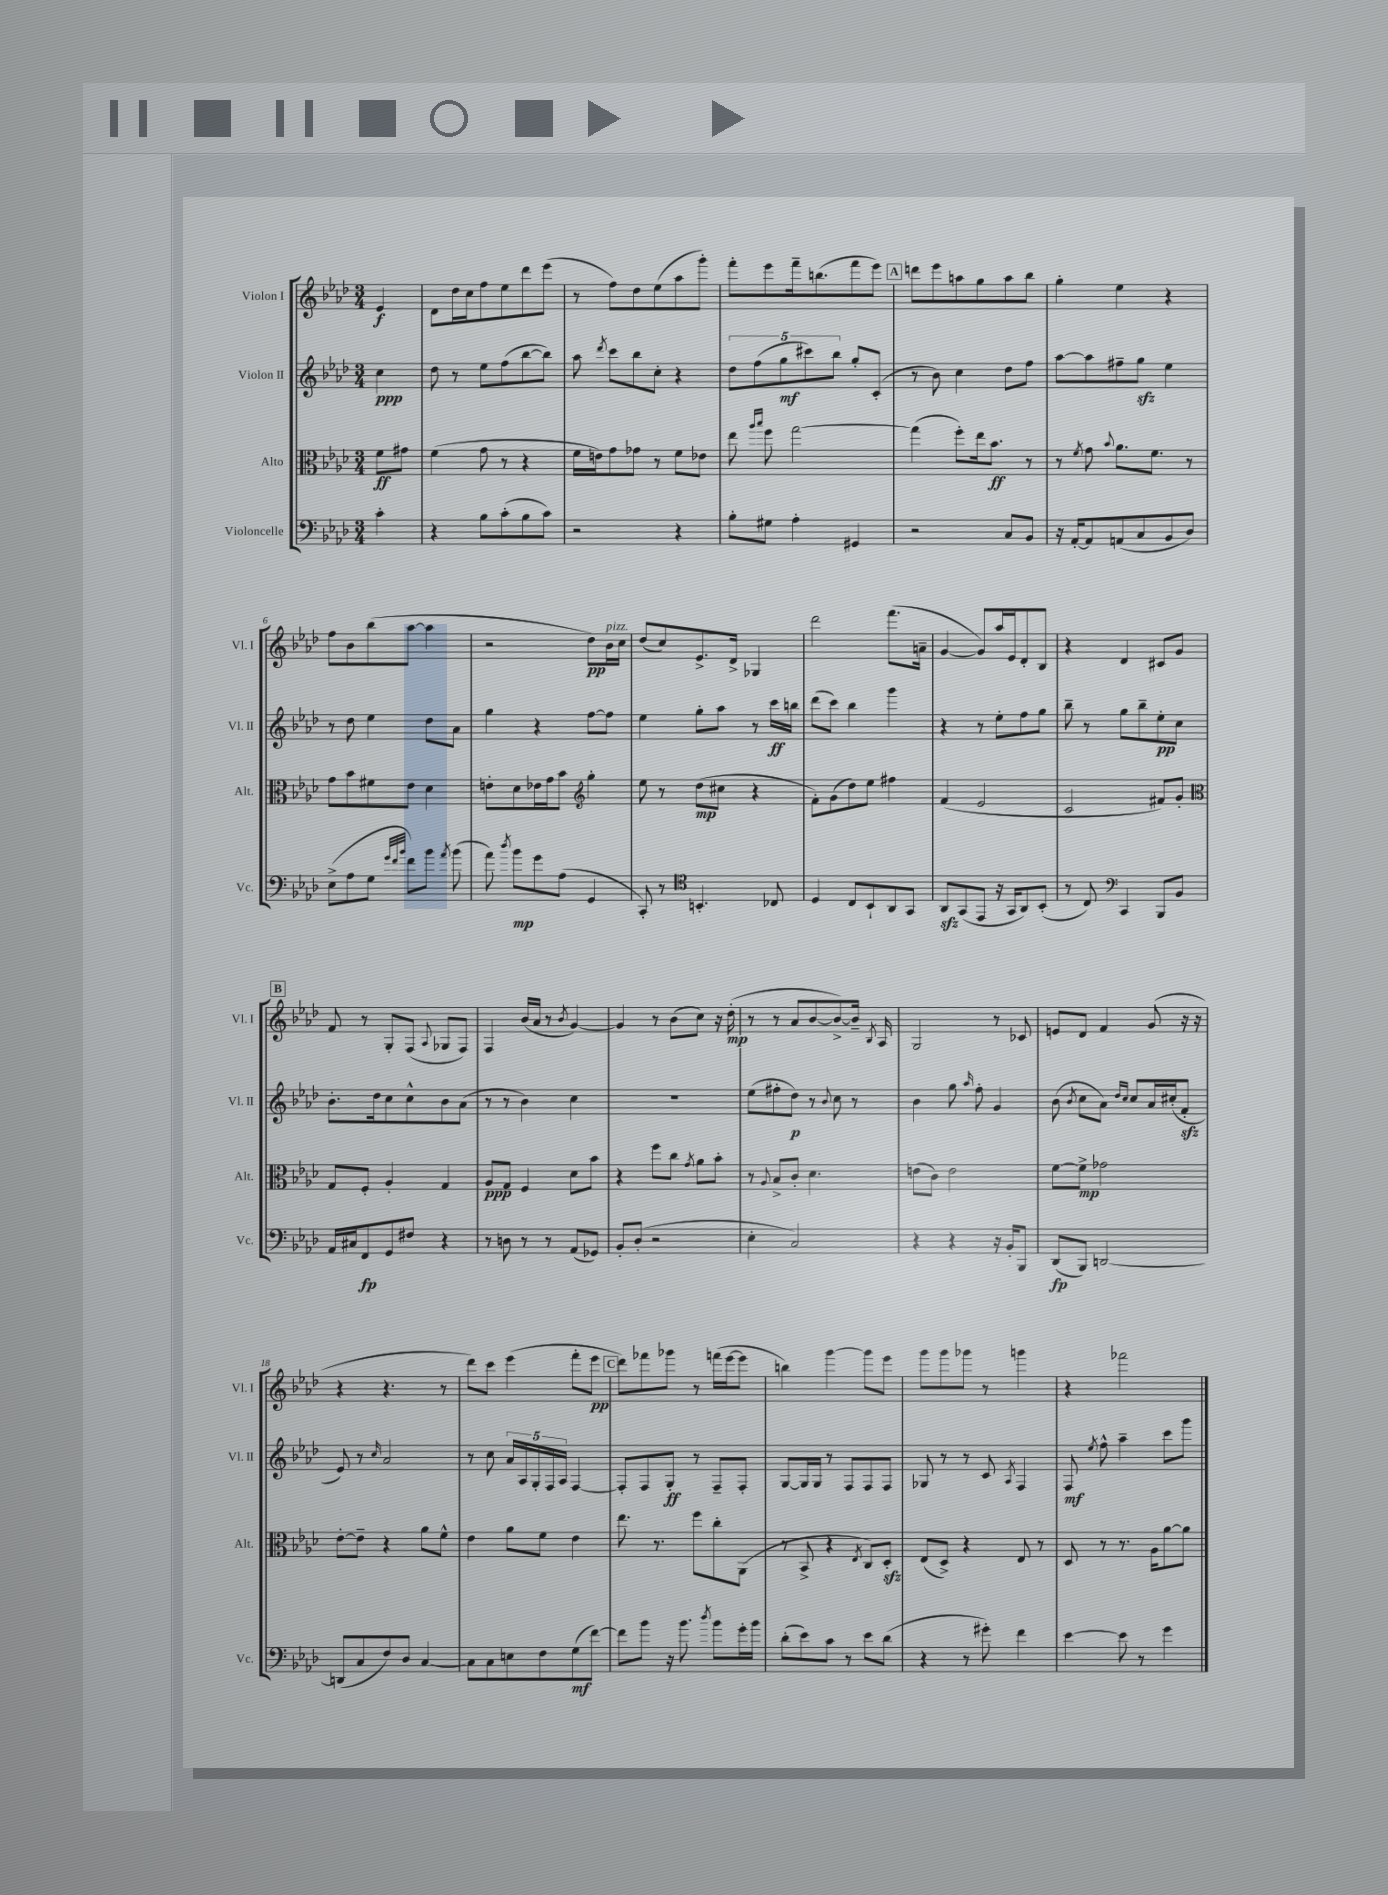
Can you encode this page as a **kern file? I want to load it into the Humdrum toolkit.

**kern	**kern	**kern	**kern
*staff4	*staff3	*staff2	*staff1
*clefF4	*clefC3	*clefG2	*clefG2
*k[b-e-a-d-]	*k[b-e-a-d-]	*k[b-e-a-d-]	*k[b-e-a-d-]
*M3/4	*M3/4	*M3/4	*M3/4
4c'\	8f\L	4cc\	4e-/
.	8g#\J	.	.
=	=	=	=
4r	(4f\	8dd-\	8d-\L
.	.	8r	16dd-\L
.	.	.	16cc\J
8B-\L	8g\	8ee-\L	8ff\
(8c'\	8r	(8ff\	8ee-\
8B-\	4r	[8bb-\	8ddd-\
8c\J)	.	8bb-\]J)	(8eee-\J
=	=	=	=
2r	16f\LL	8aa-\	8r
.	16e\J)	.	.
.	.	8qddd-/	.
.	8g\	8ccc\L	8ff\L)
.	8g-\J	8bb-\	8dd-\
.	8r	8cc'\J	(8ee-\
4r	8f\L	4r	8aa-\
.	8e-\J	.	8ggg'\J)
=	=	=	=
8B-'\L	8ee-\	10dd-\L	8fff'\L
.	.	(10ff\	.
.	16qqaa-/LL	.	.
.	16qqbb-/JJ	.	.
8G#\J	8ff\	.	8eee-\
.	.	10gg\	.
4A-'\	[2gg\	.	16fff~\k
.	.	10ccc#\)	.
.	.	.	(8.bb\
.	.	10bb-\J	.
4GG#/	.	8gg'/L	8fff\
.	.	(8c'/J	8eee-\J)
=	=	=	=
2r	(4gg\]	8r	8ddd\L
.	.	8b-\)	8eee-\
.	8ff'\L)	4cc\	8aa\
.	16ee-\k	.	8gg\
.	8.b-\J	.	.
8C/L	.	8dd-\L	8aa\
8BB-/J	8r	8ff\J	8bb-\J
=	=	=	=
16r	8r	[8aa-\L	4gg'\
[16AA-'/LK	.	.	.
.	8qf/	.	.
8AA-/]	8g\	8aa-\]	.
.	8qqb-/	.	.
(8AA/	8.a-\L	8ff#~\	4ee-\
8C/	.	8gg\J	.
.	8.f\J	.	.
8BB-/	.	4ee-\	4r
8D-/J)	8r	.	.
=	=	=	=
(8E-^\L	8g\L	8r	8ff\L
8A-\	8b-\	8dd-\	8b-\
8G\J	8f#\	4ee-\	(8bb-\
32qqg/LLL	.	.	.
32qqf/	.	.	.
32qqb-/JJJ	.	.	.
8f\L)	8e-\J	.	[8aa-\J
8b-\J	4d-\	8dd-\L	4aa-\]
8qa-/	.	.	.
(8b-\	.	8a-\J	.
=	=	=	=
8a-\)	8e'\L	4gg\	2r
8qdd-/	.	.	.
8b-\L	8d-\	.	.
8g\	16e-\L	4r	.
.	16g\J	.	.
(8A-\J	8b-\J	.	.
*	*clefG2	*	*
4GG/	4gg'\	[8ff\L	8dd-\L)
.	.	8ff\]J	16b-\L
.	.	.	16cc\JJ
=	=	=	=
8CC'/)	8ee-\	4ee-\	(8dd-/L
8r	8r	.	8cc/)
*clefC4	*	*	*
4.BB'/	(8dd-\L	8gg'\L	8.e-^/
.	8cc#\J	8aa-\J	.
.	.	.	16d-^/Jk
.	4r	8r	4G-/
8C-/	.	16ccc\LL	.
.	.	16bb\JJ	.
=	=	=	=
4D-/	8f'\L)	(8ddd-\L	2ddd-\
.	(8g\	8ccc\J)	.
8C/L	8dd-\)	4bb-\	.
8BB-`/	8ee-\J	.	.
8AA-/	4ff#\	4ggg\	(8.fff\L
8GG/J	.	.	.
.	.	.	16a~\Jk
=	=	=	=
8AA-/L	(4f/	4r	[4g/
(8GG/	.	.	.
8EE-/J	2e-/	8r	8g/]L)
16r	.	8ee-'\L	16aa-/L
16GG/LK	.	.	16e-/J
8AA-/)	.	8ff\	8d-'/
(8BB-'/J	.	8gg\J	8B-/J
=	=	=	=
8r	2c/	8bb-~\	4r
8C/)	.	8r	.
*clefF4	*	*	*
4CC/	.	8gg\L	4d-/
.	.	8bb-~\	.
8BBB-/L	8f#/L)	8ee-'\	8c#/L
8BB-/J	8g'/J	8cc\J	8g/J
=	=	=	=
*	*clefC3	*	*
16AA-/LL	8G/L	8.b-'\L	8f/
16C#/J	.	.	.
8FF/	8F'/J	.	8r
.	.	16dd-\k	.
8GG/	4A-'/	8cc\	8G'/L
8F#/J	.	8cc^^\	(8F/J
.	.	.	8qqA-/
4r	4G/	8b-\	8G-/L
.	.	(8a-\J	8F/J)
=	=	=	=
8r	8A-/L	8r	4F/
8D\	8G/J	8r	.
8r	4F/	4b-\)	(16b-/LL
.	.	.	16a-/JJ
8r	.	.	8r
.	.	.	8qb-/
(8AA-/L	8d-\L	4cc\	[4g/)
8GG-/J)	8b-\J	.	.
=	=	=	=
8BB-'/L	4r	2.r	4g/]
(8D-'/J	.	.	.
2r	8ff\L	.	8r
.	8cc\J	.	(8b-\L
.	8qg/	.	.
.	8a-\L	.	8cc\J)
.	8b-'\J	.	16r
.	.	.	(16dd-'\
=	=	=	=
4E-'\	8r	(8ee-\L	8r
.	8qqA-/	.	.
.	8B-^/L	8ff#'\	8r
2C/)	8c'/J	8dd-\J)	8a-/L
.	4.d-\	8r	[8b-/
.	.	8qqb-/	.
.	.	8cc\	8b-^/_)
.	.	8r	16b-~/]Jk
.	.	.	8qB-/
.	.	.	16A-/
=	=	=	=
4r	(8e\L	4b-\	2G/
.	8c\J)	.	.
4r	2e\	8gg\	.
.	.	16qqaa-/	.
.	.	8ff'\	.
16r	.	4g/	8r
16BB-'/LK	.	.	.
8BBB-/J	.	.	8c-/
=	=	=	=
(8DD-/L	[8f\L	(8b-\	8e/L
.	.	8qb-/	.
8BBB-/J)	8f^\]J	8cc\L	8d-/J
[2DD/	2g-\	8a-\J)	4f/
.	.	16qqdd-/LL	.
.	.	16qqcc/JJ	.
.	.	8cc/L	.
.	.	16a-/L	(8g/
.	.	(16cc#'/J	.
.	.	8f'/J	16r
.	.	.	16r
=	=	=	=
(8DD/]L	[8e-'\L	8e-/)	4r
8C/	8e-~\]J	8r	.
.	.	16qqcc/	.
8F/)	4r	2a-/	4.r
8D-/J	.	.	.
[4C/	8a-\L	.	.
.	8f^^\J	.	8r
=	=	=	=
8C\]L	4e-\	8r	8ddd-\L)
8C\	.	8cc\	8ccc\J
8E\	8a-\L	20a-/LL	(4eee-\
.	.	20A-/	.
.	.	20G'/	.
8F\	8f\J	.	.
.	.	20F/	.
.	.	20A-/JJ	.
(8G\	4e-\	[4F/	8fff'\L
[8f\J)	.	.	8eee-\J
=	=	=	=
8f\]L	8.ee-\	8F'/]L	8ddd-\L)
8b-\J	.	8F/	8fff-\
.	8.r	.	.
16r	.	8G'/J	8ggg-\J
8.b-\	.	.	.
.	8ff\L	8r	8r
8qdd-/	.	.	.
8b-\L	8cc'\	8F~/L	(16fff\LL
.	.	.	[16eee-\J
16g'\L	(8AA-\J	8F'/J	8eee-\]J
16b-\JJ	.	.	.
=	=	=	=
(8d-'\L	8r	[8G/L	4bb\)
8e-\)	8BB-^/	16G/]L	.
.	.	16G/JJ	.
8c\J	4r	8r	[4ggg\
8r	.	8F/L	.
.	8qE-/	.	.
8e-\L	8C/L)	8F/	8ggg\]L
(8d-\J	8D-'/J	8F/J	8eee-\J
=	=	=	=
4r	(8E-/L	8G-/	8ggg\L
.	8D-^/J)	8r	8ggg\
8r	4r	8r	8ggg-\J
8g#'\)	.	8c/	8r
.	.	8qA-/	.
4f\	8E-/	4F/	4ggg\
.	8r	.	.
=	=	=	=
[4e-\	8D-/	8F/	4r
.	.	8qee-/	.
.	8r	8ff^^\	.
8e-\]	8.r	4aa-~\	2fff-\
8r	.	.	.
.	16A-\LK	.	.
4g\	[8a-\	8ccc\L	.
.	8a-\]J	8ggg\J	.
==	==	==	==
*-	*-	*-	*-
